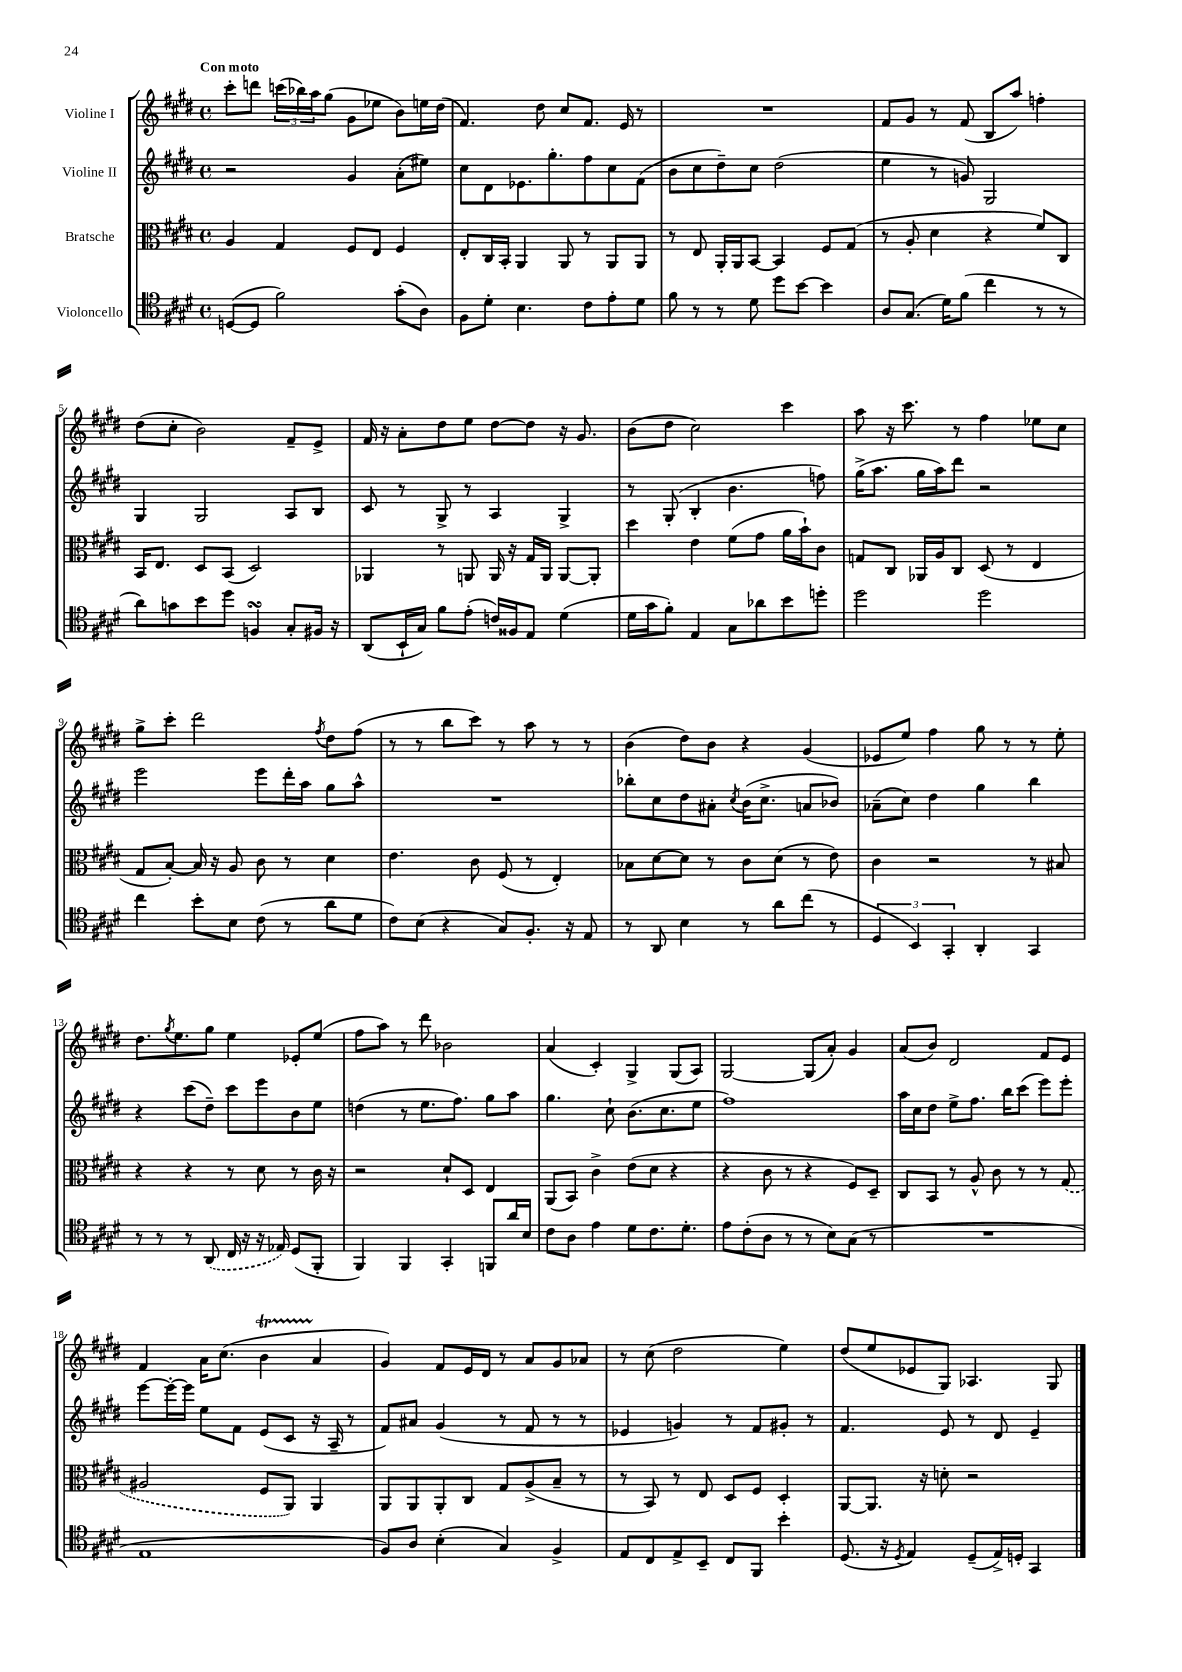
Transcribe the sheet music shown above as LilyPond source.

<<
\new StaffGroup <<
\new Staff = "s0" \with { instrumentName = "Violine I" } {
    \clef treble \key e \major \defaultTimeSignature \time 4/4 \tempo "Con moto"
    cis'''8-. d'''8 \tuplet 3/2 { c'''16( bes''16) a''16 } gis''8( gis'8 ees''8 b'8) e''16 dis''16( |
    fis'4.) dis''8 cis''8 fis'8. e'16 r8 |
    R1 |
    fis'8 gis'8 r8 fis'8( b8 a''8) f''4-. |
    dis''8( cis''8-. b'2) fis'8-- e'8-> |
    fis'16 r16 a'8-. dis''8 e''8 dis''8~ dis''8 r16 gis'8. |
    b'8( dis''8 cis''2) cis'''4 |
    a''8 r16 cis'''8. r8 fis''4 ees''8 cis''8 |
    gis''8-> cis'''8-. dis'''2 \acciaccatura { fis''8 } dis''8 fis''8( |
    r8 r8 b''8 cis'''8) r8 a''8 r8 r8 |
    b'4( dis''8) b'8 r4 gis'4( |
    ees'8 e''8) fis''4 gis''8 r8 r8 e''8-. |
    dis''8. \acciaccatura { gis''8 } e''8. gis''8 e''4 ees'8-. e''8( |
    fis''8 a''8) r8 dis'''8 bes'2 |
    a'4( cis'4-.) gis4-> gis8( a8) |
    gis2~ gis8( a'8-.) gis'4 |
    a'8( b'8) dis'2 fis'8 e'8 |
    fis'4 a'16 cis''8.( b'4\startTrillSpan a'4\stopTrillSpan |
    gis'4) fis'8 e'16 dis'16 r8 a'8 gis'8 aes'8 |
    r8 cis''8( dis''2 e''4) |
    dis''8( e''8 ees'8 gis8) aes4. gis8 \bar "|." |
}
\new Staff = "s1" \with { instrumentName = "Violine II" } {
    \clef treble \key e \major \defaultTimeSignature \time 4/4
    r2 gis'4 a'8-.( eis''8) |
    cis''8 dis'8 ees'8. gis''8.-. fis''8 cis''8 fis'8( |
    b'8 cis''8 dis''8--) cis''8 dis''2( |
    e''4 r8 g'8) gis2 |
    gis4 gis2 a8 b8 |
    cis'8 r8 gis8-> r8 a4 gis4-> |
    r8 gis8-.( b4-. b'4. f''8) |
    gis''16->( a''8. gis''16 a''16) dis'''8 r2 |
    e'''2 e'''8 dis'''16-. a''16 gis''8 a''8-^ |
    R1 |
    bes''8-. cis''8 dis''8 ais'8-. \acciaccatura { cis''8 } b'16( cis''8.-> a'8 bes'8) |
    aes'8--( cis''8) dis''4 gis''4 b''4 |
    r4 cis'''8( dis''8--) cis'''8 e'''8 b'8 e''8 |
    d''4( r8 e''8. fis''8.) gis''8 a''8 |
    gis''4. cis''8-! b'8.( cis''8. e''8 |
    fis''1) |
    a''16 cis''16 dis''8 e''8-> fis''8. b''16 cis'''8( e'''8) e'''8-. |
    e'''8~ e'''16~-. e'''16 e''8 fis'8 e'8( cis'8 r16 a16-- r8 |
    fis'8) ais'8 gis'4( r8 fis'8 r8 r8 |
    ees'4 g'4) r8 fis'8 gis'8-. r8 |
    fis'4. e'8 r8 dis'8 e'4-- \bar "|." |
}
\new Staff = "s2" \with { instrumentName = "Bratsche" } {
    \clef alto \key e \major \defaultTimeSignature \time 4/4
    a4 gis4 fis8 e8 fis4 |
    e8-. cis16 b,16-. a,4 a,8 r8 a,8 a,8 |
    r8 e8 a,16-. a,16 b,8~ b,4 fis8 gis8( |
    r8 a8-. dis'4 r4 fis'8) cis8 |
    b,16 e8. dis8 b,8( dis2) |
    aes,4 r8 a,8 a,16 r16 gis16 a,16 a,8~ a,8-. |
    dis''4 e'4 fis'8( gis'8 a'16 b'16-!) cis'8 |
    g8 cis8 aes,16 a16 cis8 dis8( r8 e4 |
    gis8 b8~-.) b16 r16 a8 cis'8 r8 dis'4 |
    e'4. cis'8 fis8( r8 e4-.) |
    bes8 dis'8~ dis'8 r8 cis'8 dis'8( r8 e'8) |
    cis'4 r2 r8 bis8 |
    r4 r4 r8 dis'8 r8 cis'16 r16 |
    r2 dis'8-! dis8 e4 |
    a,8( b,8) cis'4-> e'8( dis'8 r4 |
    r4 cis'8 r8 r4 fis8) dis8-- |
    cis8 b,8 r8 a8-^ cis'8 r8 r8 \once \slurDashed gis8( |
    ais2 fis8 a,8) a,4 |
    a,8 a,8 a,8-. cis8 gis8 a8->( b8-- r8 |
    r8 b,8) r8 e8 dis8 fis8 dis4-. |
    a,8~ a,8. r16 d'8-. r2 \bar "|." |
}
\new Staff = "s3" \with { instrumentName = "Violoncello" } {
    \clef tenor \key e \major \defaultTimeSignature \time 4/4
    d8~( d8 fis'2) gis'8-.( a8) |
    fis8 dis'8-. b4. cis'8 e'8-. dis'8 |
    fis'8 r8 r8 dis'8 dis''8 b'8~ b'4 |
    a8 gis8.( dis'16) fis'8( cis''4 r8 r8 |
    a'8) g'8 b'8 dis''8 f4\turn gis8-. fis16 r16 |
    a,8( b,16-! gis16) fis'8 e'8-.( c'16) fisis16 e8 dis'4( |
    dis'16 gis'16 fis'8-.) e4 gis8 aes'8 b'8 d''8-. |
    dis''2 dis''2 |
    cis''4 b'8-. b8 cis'8( r8 a'8 dis'8 |
    cis'8) b8( r4 gis8) fis8.-. r16 e8 |
    r8 a,8 b4 r8 a'8 cis''8( r8 |
    \tuplet 3/2 { dis4 b,4) gis,4-. } a,4-. gis,4 |
    r8 r8 r8 \once \slurDashed a,8( cis16 r16 r16 ees16) dis8( fis,8-. |
    fis,4) fis,4 gis,4-. f,8 a'16 b16 |
    cis'8 a8 e'4 dis'8 cis'8. dis'8.-. |
    e'8 cis'8-.( a8 r8 r8 b8) gis8( r8 |
    R1 |
    e1 |
    fis8) a8 b4-.( gis4) fis4-> |
    e8 cis8 e8-> b,8-- cis8 fis,8 b'4-. |
    dis8.( r16 \acciaccatura { dis8 } e4) dis8--( e16->) d16-. gis,4 \bar "|." |
}
>>
>>
